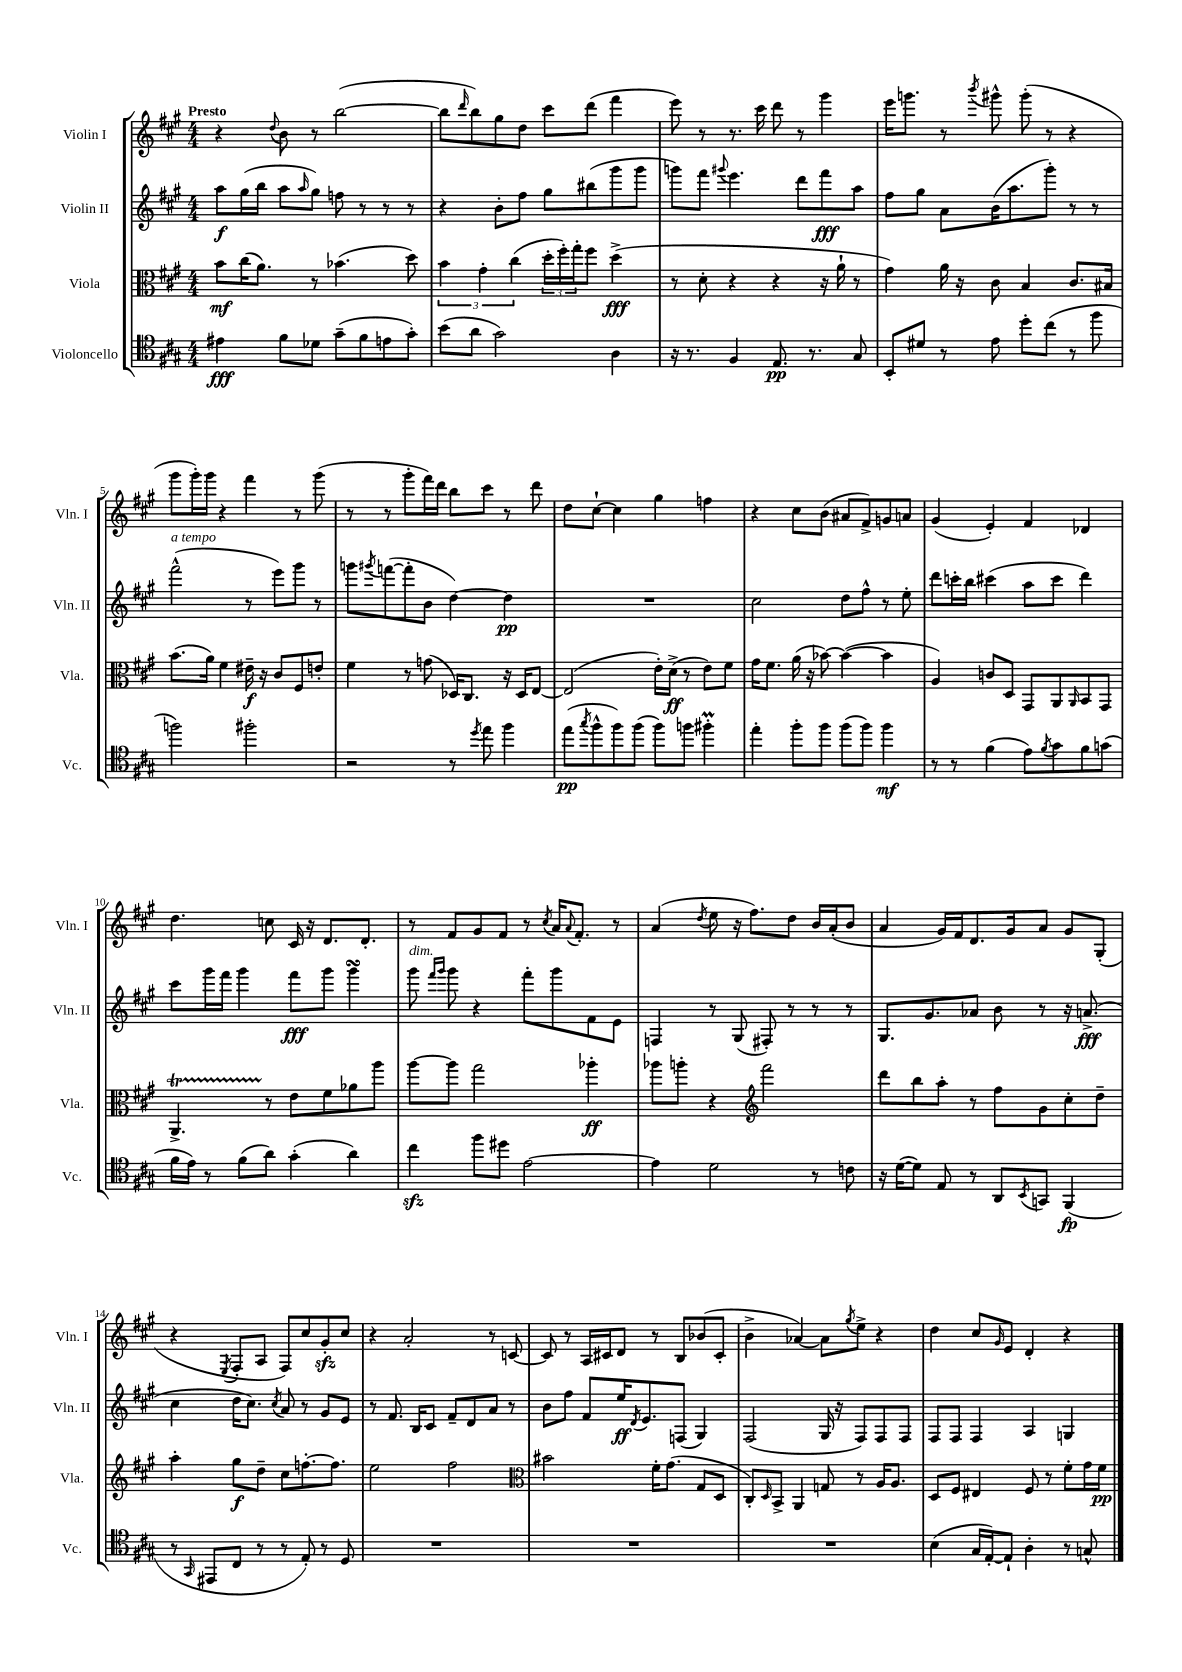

**kern	**kern	**kern	**kern
*staff4	*staff3	*staff2	*staff1
*clefC4	*clefC3	*clefG2	*clefG2
*k[f#c#g#]	*k[f#c#g#]	*k[f#c#g#]	*k[f#c#g#]
*M4/4	*M4/4	*M4/4	*M4/4
4e#	8b	8aa	4r
.	(16cc#	(16gg#	.
.	8.a)	16bb	.
.	.	.	8qqdd
8f#	.	8aa	8b
.	.	16qqaa	.
8d-	8r	8gg#)	8r
(8g#~	(4.b-	8ff	([2bb
8f#	.	8r	.
8e	.	8r	.
8g#')	8dd)	8r	.
=	=	=	=
(8b	6b	4r	8bb]
.	.	.	16qqddd
8a	.	.	8bb)
.	6g#'	.	.
2g#)	.	8b'	8gg#
.	(6cc#	.	.
.	.	8ff#	8dd
.	24dd'	8gg#	8ccc#
.	24ff#')	.	.
.	24gg#'	.	.
.	8ff#	(8bb#	(8ddd
4A	(4dd^	8ggg#	4fff#
.	.	8ggg#	.
=	=	=	=
16r	8r	8ggg)	8eee)
8.r	.	.	.
.	8d'	8fff#	8r
.	.	8qqggg#	.
4F#	4r	4.eee	8.r
.	.	.	16ccc#
8.E	4r	.	8ddd
.	.	8ddd	8r
8.r	.	.	.
.	16r	8fff#	4ggg#
.	16a`	.	.
8G#	8r	8aa	.
=	=	=	=
8BB'	4g#)	8ff#	16eee
.	.	.	8.ggg
8d#	.	8gg#	.
8r	16a	8a	8r
.	16r	.	.
.	.	.	8qbbb
8e	8c#	(16b	8ggg#^^
.	.	8.aa	.
8dd'	4B	.	(8ggg#'
(8cc#	.	8ggg#')	8r
8r	8.c#	8r	4r
8ff#	.	8r	.
.	16B#	.	.
=	=	=	=
2ff)	(8.b	(2fff#^^	8ggg#
.	.	.	16ggg#')
.	16a)	.	16ggg#
.	4f#	.	4r
2ff#'	16e#~	8r	4fff#
.	16r	.	.
.	8c#	8eee)	.
.	8F#	8ggg#	8r
.	8e'	8r	(8ggg#
=	=	=	=
2r	4f#	8ggg	8r
.	.	8qggg#	.
.	.	([8fff	8r
.	8r	8fff']	8ggg#'
.	(8g	8b	16fff#)
.	.	.	16ddd
8r	16D-)	[4dd)	8bb
.	8.C#	.	.
8qdd	.	.	.
8ee	.	.	8ccc#
4ff#	16r	4dd]	8r
.	16D-	.	.
.	[8E	.	8ddd
=	=	=	=
(8ee	(2E]	1r	8dd
8qgg#	.	.	.
8ff#^^	.	.	[8cc#`
8ff#)	.	.	4cc#]
(8ff#	.	.	.
8ff#)	16e')	.	4gg#
.	(16d^	.	.
8ff	8r	.	.
4ff#'	8e)	.	4ff
.	8f#	.	.
=	=	=	=
4ee'	16g#	2cc#	4r
.	8.f#	.	.
8ff#'	(16a	.	8cc#
.	16r	.	.
8ff#	[8b-)	.	(8b
(8ff#	(4b-_	8dd	8a#
8ff#)	.	8ff#^^	8f#^)
4ff#	4b-]	8r	8g
.	.	8ee'	8a
=	=	=	=
8r	4A)	8ddd	(4g#
8r	.	16ccc'	.
.	.	16bb	.
(4f#	8c	(4ccc#	4e')
.	8D	.	.
8e)	8GG#	8aa	4f#
8qf#	.	.	.
8g#	8AA	8ccc#	.
.	16qqAA	.	.
8f#	8BB	4ddd)	4d-
(8g	8GG#	.	.
=	=	=	=
16f#	4.AA^	8ccc#	4.dd
16e)	.	.	.
8r	.	16ggg#	.
.	.	16fff#	.
(8f#	.	4ggg#	.
8a)	8r	.	8cc
(4g#'	8e	8fff#	16c#
.	.	.	16r
.	8f#	8ggg#	8.d
4a)	8a-	4ggg#	.
.	.	.	8.d'
.	8aa	.	.
=	=	=	=
4cc#	[8aa	8ggg#	8r
.	.	16qqfff#	.
.	.	16qqggg#	.
.	8aa]	8ggg#	8f#
8ff#	2gg#	4r	8g#
8dd#	.	.	8f#
[2e	.	8fff#'	8r
.	.	.	8qcc#
.	.	8ggg#	16a
.	.	.	8qqa
.	.	.	8.f#'
.	4aa-'	8f#	.
.	.	8e	8r
=	=	=	=
4e]	8aa-	4F	(4a
.	8aa'	.	.
.	.	.	8qdd
2d	4r	8r	8ee
.	.	(8G#	16r
.	.	.	8.ff#)
*	*clefG2	*	*
.	2fff#	8F#')	.
.	.	8r	8dd
8r	.	8r	16b
.	.	.	(16a'
8c	.	8r	8b
=	=	=	=
16r	8ddd	8.G#	4a
([16d	.	.	.
8d])	8bb	.	.
.	.	8.g#	.
8E	8aa'	.	16g#)
.	.	.	16f#
8r	8r	8a-	8.d
8AA	8ff#	8b	.
.	.	.	16g#
8qBB	.	.	.
8GG	8g#	8r	8a
(4FF#	8cc#'	16r	8g#
.	.	(8.a^	.
.	8dd~	.	(8G#'
=	=	=	=
8r	4aa'	4cc#	4r
16qqGG#	.	.	.
8EE#	.	.	.
.	.	.	8qE
8C#	8gg#	16dd	8F#'
.	.	8.cc#)	.
8r	8dd~	.	8A
.	.	8qcc#	.
8r	8cc#	8a	8F#)
8E')	[8.ff'	8r	8cc#
8r	.	8g#	8g#'
.	8.ff]	.	.
8D	.	8e	8cc#
=	=	=	=
1r	2ee	8r	4r
.	.	8.f#	.
.	.	.	2a'
.	.	16B	.
.	.	8c#	.
.	2ff#	8f#~	.
.	.	8d	.
.	.	8a	8r
.	.	8r	[8c
=	=	=	=
*	*clefC3	*	*
1r	2b#	8b	8c]
.	.	8ff#	8r
.	.	8f#	16A
.	.	.	16c#
.	.	16ee	8d
.	.	8qd	.
.	.	8.e	.
.	16f#'	.	8r
.	(8.g#	.	.
.	.	(8F	8B
.	8G#	4G#)	(8b-
.	8D	.	8c#'
=	=	=	=
1r	8C#')	(2F#	4b^
.	16qqD	.	.
.	8BB^	.	.
.	4AA	.	[4a-)
.	8G	16G#	8a-]
.	.	16r	.
.	.	.	8qgg#
.	8r	8F#)	8ee^
.	16A	8F#	4r
.	8.A	.	.
.	.	8F#	.
=	=	=	=
(4B	8D	8F#	4dd
.	8F#	8F#	.
16G#	4E#	4F#	8cc#
[16E')	.	.	.
.	.	.	16qqg#
8E`]	.	.	8e
4A'	8F#	4A	4d'
.	8r	.	.
8r	8f#'	4G	4r
8G^^	16g#	.	.
.	16f#	.	.
==	==	==	==
*-	*-	*-	*-
